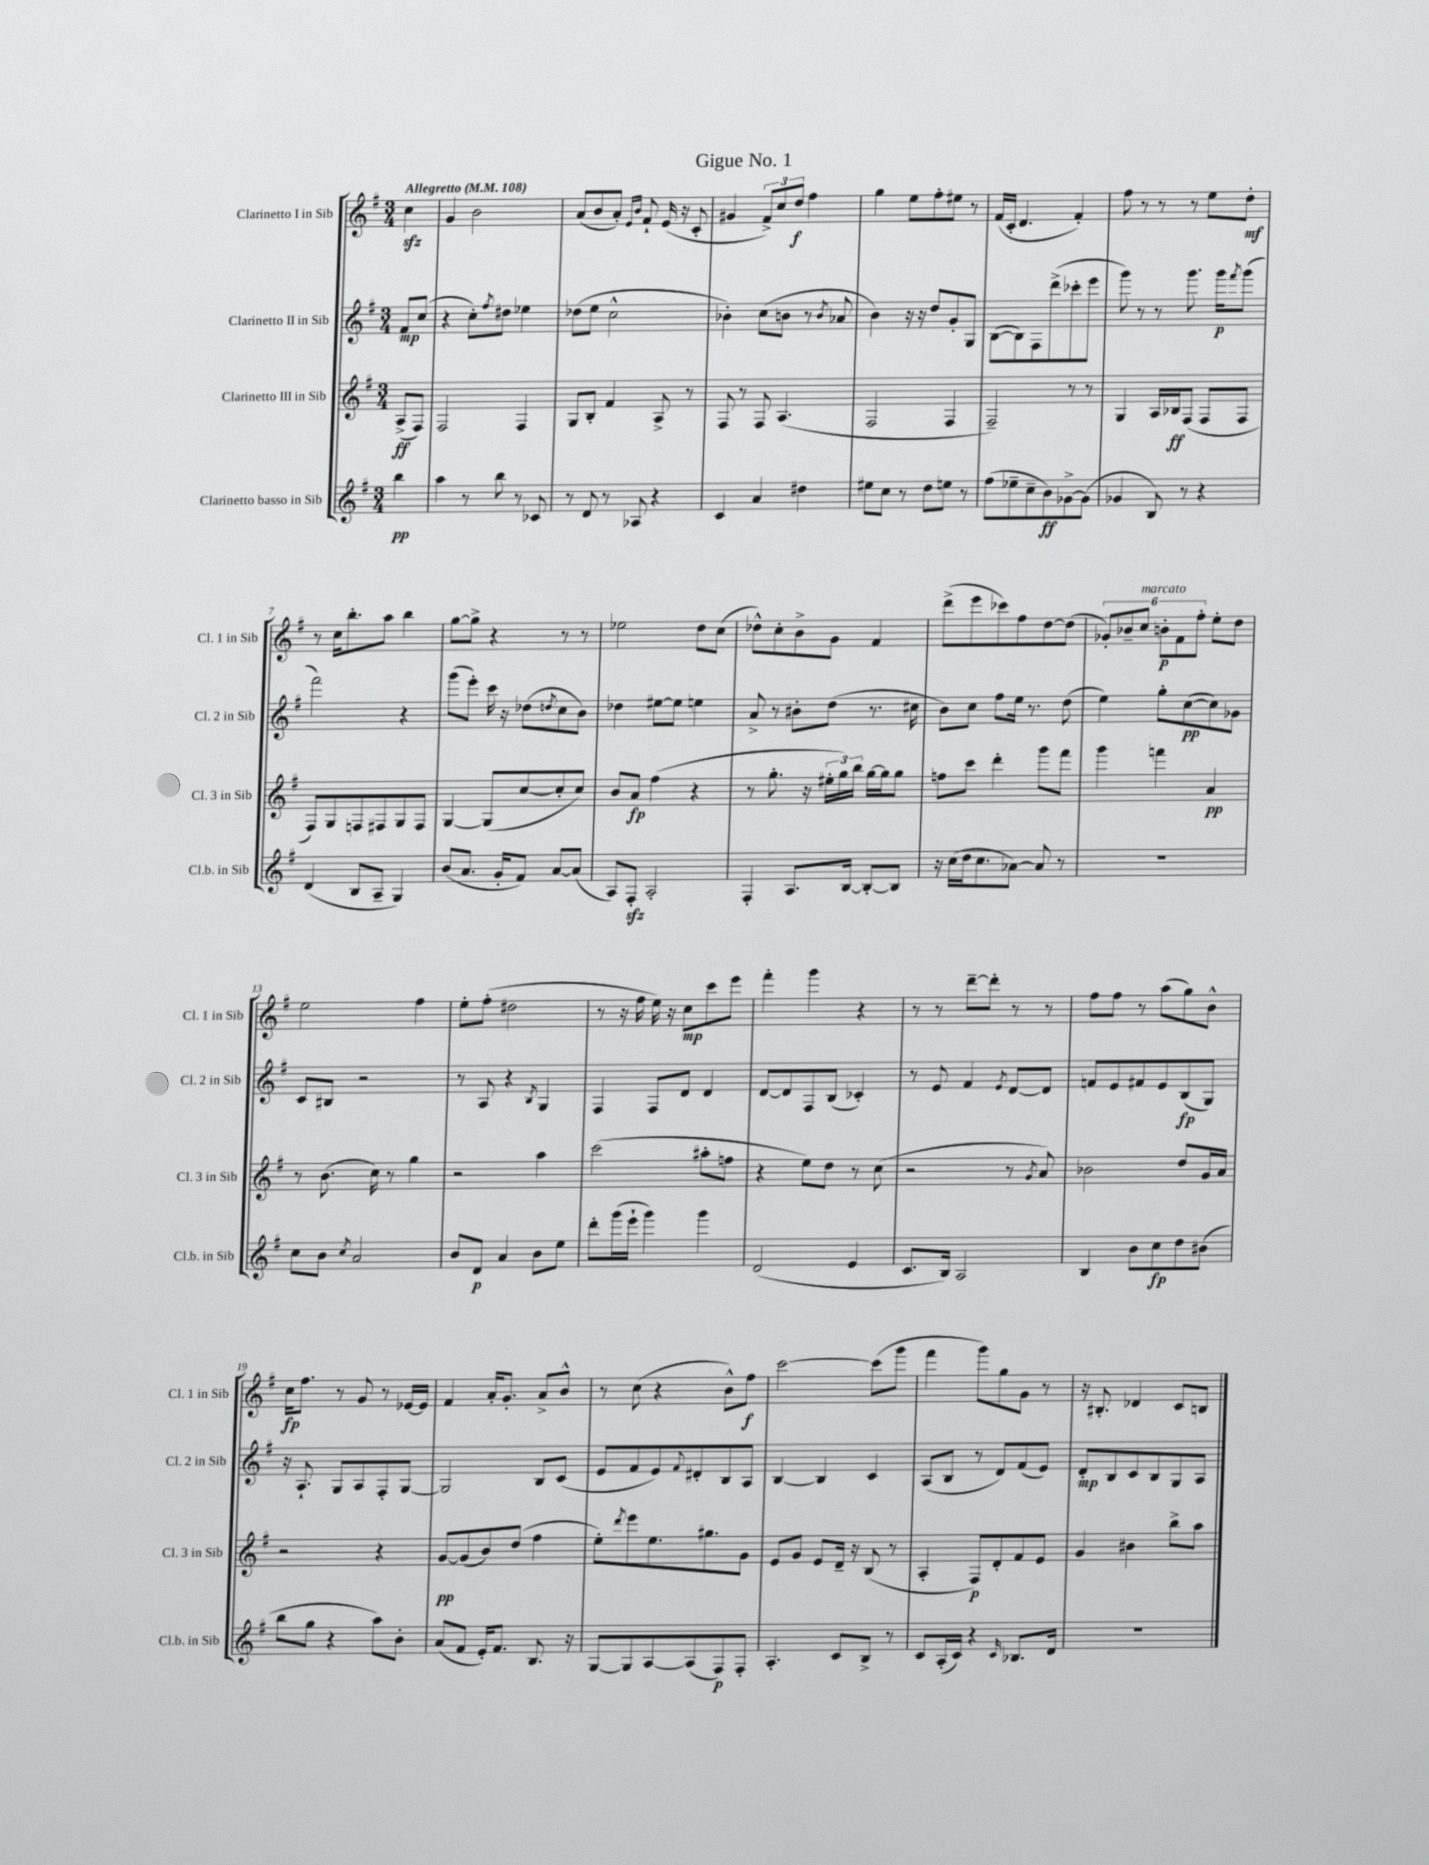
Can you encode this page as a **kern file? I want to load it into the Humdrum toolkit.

**kern	**kern	**kern	**kern
*staff4	*staff3	*staff2	*staff1
*clefG2	*clefG2	*clefG2	*clefG2
*k[f#]	*k[f#]	*k[f#]	*k[f#]
*M3/4	*M3/4	*M3/4	*M3/4
*MM108	*MM108	*MM108	*MM108
4bb\	(8A^/L	8f#/L	4cc\
.	8F#/J)	(8cc/J	.
=	=	=	=
4aa\	2F#/	4r	4g/
8r	.	8cc'\L)	2b\
.	.	8qff#/	.
8bb\	.	8dd#\J	.
8r	4F#/	4ee-\	.
8c-/	.	.	.
=	=	=	=
8r	8G/L	(8dd-\L	(8a/L
8d/	8B'/J	8ee\J	8b/
8r	4f#/	2cc^^\	8a'/J)
.	.	.	16qqe/LL
.	.	.	16qqb/JJ
8A-/	.	.	8f#`/
4r	8A^/	.	(16e/
.	.	.	16r
.	8r	.	8c'/
=	=	=	=
4c/	8F#/	4b-'\)	4g#/
.	8r	.	.
4a/	8F#/	(8cc\L	12f#^/L)
.	.	.	12cc/
.	(4.A/	8b\J	.
.	.	.	12dd/J
4dd#\	.	8r	4ff#\
.	.	8qb/	.
.	.	8a-/	.
=	=	=	=
8ee#\L	2F#/	4b\)	4gg\
8cc\J	.	.	.
8r	.	16r	8ee\L
.	.	16r	.
8dd\L	.	8dd/L	8ff#'\
8ee\J	4F#/	8g'/	8ee#\J
8r	.	8G/J	8r
=	=	=	=
(8ff#\L	2F#~/)	([8B\L	(16f#/LL
.	.	.	16c'/JJ
8ee-~\	.	8B\])	4.d/
8cc~\	.	8F#\	.
8b\)	.	(8ddd^\	.
[8g-^\	8r	8ccc-'\	4f#'/)
(8g-\]J	8r	8eee\J	.
=	=	=	=
4g-/	4G/	8ggg\)	8ff#\
.	.	8r	8r
8B/)	16A/LL	8r	8r
.	16B-/J	.	.
8r	(8F#/J	8.ggg\	8r
4r	8F#/L	.	8ee\L
.	.	16ggg\LK	.
.	.	8qfff#/	.
.	8F#/J	(8ggg\J	8dd'\J
=	=	=	=
(4d/	8F#/L)	2fff#\)	8r
.	8G/	.	16cc\LK
.	.	.	8.bb'\
8B/L	8F/	.	.
8A~/J	8F#/	.	8aa\J
4G/)	8G/	4r	4bb\
.	8F#/J	.	.
=	=	=	=
(8b/L	[4G/	(8ggg\L	[8gg\L
8.a/J	.	8eee'\J)	8gg^\]J
.	(8G/]L	16ccc\	4r
16g'/LK	.	16r	.
8f#/J)	[8cc/	(8dd-\L	.
.	.	8qdd/	.
[8a/L	8cc'/]	8cc\	8r
(8a/]J	8cc/J)	8b\J)	8r
=	=	=	=
8A/L)	8b/L	4dd-\	2ee-\
8F#'/J	8a/J	.	.
2A'/	(4ff#\	[8ee#\L	.
.	.	8ee#\]J	.
.	4r	4ee\	8dd\L
.	.	.	(8cc\J
=	=	=	=
4F#'/	8r	8a^/	8dd-^^\L)
.	8.gg'\	8r	8cc'\
8.A/L	.	8b#'\L	8b^\
.	16r	.	.
.	24ee#'\LL	(8dd\J	8g\J
.	24gg\)	.	.
[16B/Jk	.	.	.
.	24bb\JJ	.	.
8B'/_L	[16gg\LL	8.r	4f#/
.	16gg\]J	.	.
8B/]J	8gg\J	.	.
.	.	16cc#\	.
=	=	=	=
16r	8ff\L	8b\L)	(8ddd^\L
(16cc\LL	.	.	.
16dd\J	8ccc\J	8cc\J	8eee\
8.cc\	.	.	.
.	4ddd'\	8ff#\L	8ccc-\)
[8a-\J)	.	16ee\Jk	8ff#\
.	.	8.r	.
8a-/]	8ggg\L	.	[8dd\
8r	8fff#\J	(8dd\	(8dd\]J
=	=	=	=
2.r	4ggg\	4ee\)	12g-'/L)
.	.	.	12b-~/
.	.	.	12cc/J
.	4fff\	8gg'\L	12b'\L
.	.	.	12f#\
.	.	([8cc\	.
.	.	.	12ff#'\J
.	4a/	8cc\])	8ee'\L
.	.	8g-\J	8dd\J
=	=	=	=
8cc\L	8r	8c/L	2ee\
8b\J	(8.b\	8B#/J	.
8qcc/	.	.	.
2a/	.	2r	.
.	16cc\)	.	.
.	8r	.	.
.	4gg\	.	4ff#\
=	=	=	=
8b/L	2r	8r	8ee'\L
8d/J	.	8A/	(8ff#'\J
4a/	.	4r	2dd#\
.	.	8qB/	.
8b\L	4aa\	4G/	.
8ee\J	.	.	.
=	=	=	=
8ddd'\L	(2ccc\	4F#/	8r
(16ggg\L	.	.	16r
16eee`\JJ	.	.	16ff#\
4ggg\)	.	8F#/L	16ee\)
.	.	.	16r
.	.	8d/J	8cc\L
4ggg\	8aa#'\L	4d/	8ccc\
.	8ff\J	.	8eee\J
=	=	=	=
(2d/	4r	[8d/L	4fff#'\
.	.	8d/]	.
.	8ee\L)	8F#/	4ggg\
.	8dd\J	(8B/J	.
4e/	8r	4c-'/)	4r
.	(8cc\	.	.
=	=	=	=
8.c/L	2r	8r	8r
.	.	8e/	8r
16B/Jk)	.	.	.
2A/	.	4f#/	[8ddd~\L
.	.	.	8ddd'\]J
.	.	8qe/	.
.	8r	[8d/L	8r
.	8qg/	.	.
.	8a/)	8d/]J	8r
=	=	=	=
4B/	2b-\	8f/L	8ff#\L
.	.	8e/	8ff#\J
8b\L	.	8f#/	8r
8cc\	.	8e/	(8aa\L
8dd\	8dd/L	(8B/	8gg\)
(8b#\J	16g/L	8G/J)	8b^^\J
.	16a/JJ	.	.
=	=	=	=
8bb\L	2r	16r	16cc\LK
.	.	8.A`/	8.ff#\J
8gg\J	.	.	.
4r	.	8G/L	8r
.	.	8A/	8g/
8aa\L)	4r	8F#'/	8r
8b'\J	.	[8G/J	[16e-/LL
.	.	.	16e-/]JJ
=	=	=	=
(8a/L	[8g/L	2G/]	4f#/
8f#/J	(8g/]	.	.
16e'/LK)	8b/)	.	16a'/LK
8.f#/J	.	.	8.g'/J
.	(8dd/J	.	.
8.B/	4ff#\	8B/L	8a^/L
.	.	(8c/J	8b^^/J
16r	.	.	.
=	=	=	=
[8G/L	8ee'\L)	8e/L	8r
.	8qddd/	.	.
8G/]	8eee\	8f#/	(8cc\
[8A/	8.ee\	8e/)	4r
.	.	8qqf#/	.
(8A/]	.	8d#'/	.
.	8.gg#\	.	.
8F#/)	.	8B/	8b^^\L)
8F#'/J	8g\J	8A/J	8ff#\J
=	=	=	=
4.A'/	8e/L	[4B/	[2ccc\
.	8g/J	.	.
.	8e/L	4B/]	.
8c/L	16d~/Jk	.	.
.	16r	.	.
8B^/J	(8B/	4c/	(8ccc\]L
8r	8r	.	8ggg\J
=	=	=	=
8c/L	4A'/	(8A/L	4fff#\
(16A'/L	.	8B/J	.
16c/JJ)	.	.	.
4r	8F#/L)	8r	8ggg\L)
.	8d'/	8d/L)	8gg\
16qqc/	.	.	.
8.B-/L	8f#/	(8f#/	8g\J
.	8e/J	8e/J)	8r
16d/Jk	.	.	.
=	=	=	=
2.r	4g/	8d'/L	16r
.	.	.	8.B#'/
.	.	8B/	.
.	4b#\	8c/	4d-/
.	.	8B/	.
.	8bb^\L	8G/	8c/L
.	8aa\J	8A/J	8B/J
==	==	==	==
*-	*-	*-	*-
